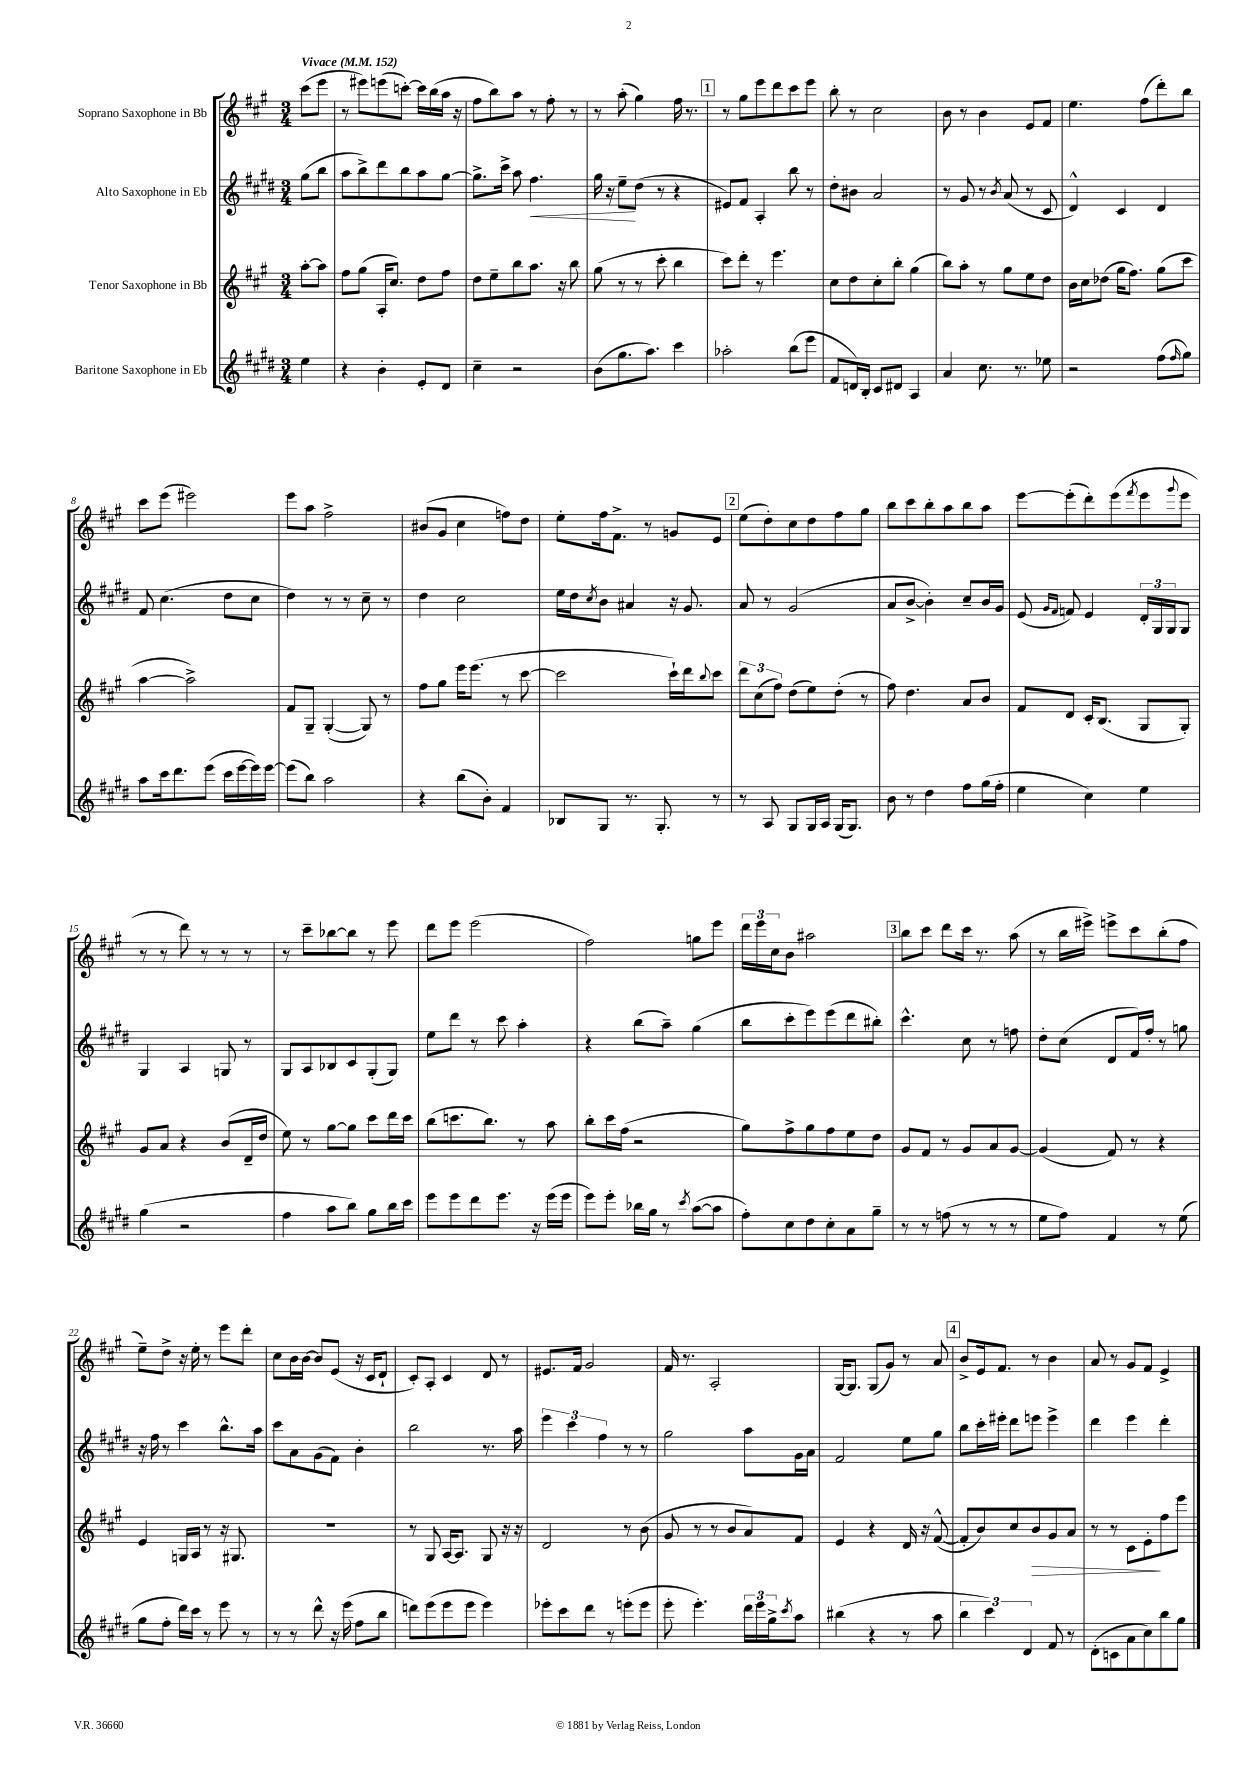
<<
\new StaffGroup <<
\new Staff = "s0" \with { instrumentName = "Soprano Saxophone in Bb" } {
    \clef treble \key a \major \numericTimeSignature \time 3/4 \partial 4 \tempo "Vivace" 4 = 152
    cis'''8( e'''8 |
    r8 eis'''8) e'''8( c'''8~-.) c'''16 b''16( a''16 r16 |
    fis''8 b''8) a''8 r8 fis''8-. r8 |
    r8 a''8-.( gis''4) fis''16 r8. |
    \mark \markup { \box "1" } r8 gis''8 e'''8 d'''8 cis'''8 e'''8 |
    b''8-. r8 cis''2 |
    b'8 r8 b'4 e'8 fis'8 |
    e''4. fis''8( d'''8-.) b''8 |
    cis'''8 e'''8( eis'''2) |
    e'''8 a''8 fis''2-> |
    bis'8( gis'8 cis''4 f''8) d''8 |
    e''8-. fis''16 fis'8.-> r8 g'8 e'8 |
    \mark \markup { \box "2" } e''8( d''8-.) cis''8 d''8 fis''8 gis''8 |
    b''8 cis'''8 b''8-. a''8 b''8 a''8 |
    e'''8~ e'''8-.( d'''8-.) e'''8( \acciaccatura { fis'''8 } e'''8 \appoggiatura { gis'''8 } e'''8 |
    r8 r8 d'''8) r8 r8 r8 |
    r8 cis'''8-- bes''8~ bes''8 r8 e'''8 |
    d'''8 e'''8 e'''2( |
    fis''2) g''8 e'''8 |
    \tuplet 3/2 { d'''16 e'''16 cis''16 } b'8 ais''2 |
    \mark \markup { \box "3" } b''8 cis'''8 d'''8 cis'''16 r8. a''8( |
    r8 b''16 eis'''16->) e'''8-> cis'''8 b''8-.( fis''8 |
    e''8--) d''8-> r16 e''16-. r8 e'''8 d'''8-. |
    cis''8 b'16 b'16~ b'8 e'8( r16 cis'16 d'8-! |
    cis'8-.) a8-. cis'4 d'8 r8 |
    eis'8. fis'16 gis'2 |
    fis'16 r8. a2-. |
    gis16~ gis8. gis8( gis'8) r8 a'8 |
    \mark \markup { \box "4" } b'8-> e'16 fis'8. r8 b'4 |
    a'8 r8 gis'8 fis'8 e'4-> \bar "|." |
}
\new Staff = "s1" \with { instrumentName = "Alto Saxophone in Eb" } {
    \clef treble \key e \major \numericTimeSignature \time 3/4 \partial 4
    gis''8( b''8 |
    a''8 b''8->) dis'''8 b''8 a''8 gis''8~ |
    gis''8.-> cis'''16-> a''8 fis''4.\< |
    gis''16 r16 e''8--\! dis''8( r8 r4 |
    \mark \markup { \box "1" } eis'8) fis'8 a4-. b''8 r8 |
    dis''8-. bis'8 a'2 |
    r8 gis'8 r8 \acciaccatura { b'8 } a'8( r8 cis'8 |
    dis'4-^) cis'4 dis'4 |
    fis'8 cis''4.( dis''8 cis''8 |
    dis''4) r8 r8 cis''8-- r8 |
    dis''4 cis''2 |
    e''16 dis''16 \acciaccatura { cis''8 } b'8 ais'4 r16 gis'8. |
    \mark \markup { \box "2" } a'8 r8 gis'2( |
    a'8 b'8~-> b'4-.) cis''8-- b'16 gis'16 |
    e'8( \grace { gis'16 fis'16 } f'8) e'4 \tuplet 3/2 { dis'16-. gis16 gis16 } gis8 |
    gis4 a4 g8 r8 |
    gis8 a8 bes8 cis'8 gis8-.( gis8) |
    e''8 dis'''8 r8 cis'''8 a''4-. |
    r4 b''8( a''8--) gis''4( |
    b''8 cis'''8-. e'''8) e'''8( dis'''8 bis''8-.) |
    \mark \markup { \box "3" } cis'''4.-^ cis''8 r8 f''8 |
    dis''8-. cis''8( dis'8 fis'16) fis''16-. r8 g''8 |
    r16 fis''16 r8 cis'''4 b''8.-^ a''16 |
    cis'''8 a'8 gis'8( fis'8) b'4-. |
    b''2 r8. a''16 |
    \tuplet 3/2 { e'''4 cis'''4 fis''4 } r8 r8 |
    gis''2 a''8 gis'16 a'16 |
    fis'2 e''8 gis''8 |
    \mark \markup { \box "4" } b''8 cis'''16-. eis'''16-. dis'''8 e'''8 e'''4-> |
    dis'''4 e'''4 dis'''4-. \bar "|." |
}
\new Staff = "s2" \with { instrumentName = "Tenor Saxophone in Bb" } {
    \clef treble \key a \major \numericTimeSignature \time 3/4 \partial 4
    a''8~-. a''8 |
    fis''8 gis''8( a16-. cis''8.) d''8 fis''8 |
    d''8 e''8-- b''8 a''8. r16 b''8 |
    gis''8( r8 r8 cis'''8-. b''4 |
    \mark \markup { \box "1" } cis'''8) d'''8-. r8 e'''4. |
    cis''8 d''8 cis''8-. b''8-. gis''4( |
    b''8) a''8-. r8 gis''8 e''8 d''8 |
    b'16 cis''16 des''8( gis''16 fis''8.) gis''8( cis'''8 |
    a''4~ a''2->) |
    fis'8 gis8-- gis4~-.( gis8) r8 |
    fis''8 gis''8 e'''16 e'''8.( r8 cis'''8~ |
    cis'''2 cis'''16-!) d'''16 \appoggiatura { b''8 } cis'''8 |
    \mark \markup { \box "2" } \tuplet 3/2 { d'''8 cis''8( fis''8) } d''8( e''8) d''8-.( r8 |
    fis''8) d''4. a'8 b'8 |
    fis'8 d'8 cis'16-. b8.( gis8 gis8-.) |
    gis'8 a'8 r4 b'8( d'16-- d''16 |
    e''8) r8 gis''8~ gis''8 cis'''8 d'''16 cis'''16 |
    b''8( c'''8. b''8.) r8 a''8 |
    b''8-. cis'''16 fis''16( r2 |
    gis''8) fis''8-> gis''8 fis''8 e''8 d''8 |
    \mark \markup { \box "3" } gis'8 fis'8 r8 gis'8 a'8 gis'8~ |
    gis'4( fis'8) r8 r4 |
    e'4 g16 a16 r8 r16 gis8. |
    R2. |
    r8 gis8 a16~ a8. gis8 r16 r16 |
    d'2 r8 b'8( |
    gis'8 r8 r8 b'8 a'8) fis'8 |
    e'4 r4 d'16 r16 fis'8~-^( |
    \mark \markup { \box "4" } fis'8-. b'8) cis''8 b'8\> gis'8 a'8 |
    r8 r8 cis'8 e'8-.\! fis''8 e'''8 \bar "|." |
}
\new Staff = "s3" \with { instrumentName = "Baritone Saxophone in Eb" } {
    \clef treble \key e \major \numericTimeSignature \time 3/4 \partial 4
    e''4 |
    r4 b'4-. e'8-. dis'8 |
    cis''4-- r2 |
    b'8( gis''8. a''8.) cis'''4 |
    \mark \markup { \box "1" } aes''2-. b''8( e'''8 |
    fis'8 d'16) b16-. cis'8 dis'8 a4 |
    a'4 cis''8. r8. ees''8 |
    r2 fis''8( \grace { fis''16 } gis''8) |
    a''8 cis'''16 dis'''8. e'''8( cis'''16 e'''16~ e'''16) e'''16~ |
    e'''8( b''8) a''2 |
    r4 b''8( b'8-.) fis'4 |
    bes8 gis8 r8. gis8.-. r8 |
    \mark \markup { \box "2" } r8 a8 gis8 gis16 a16 gis16( gis8.) |
    b'8 r8 dis''4 fis''8 gis''16( fis''16-. |
    e''4 cis''4) e''4 |
    gis''4( r2 |
    fis''4 a''8 b''8) gis''8 b''16 cis'''16 |
    e'''8 e'''8 dis'''8 e'''8. r16 e'''16( e'''16 |
    e'''8) e'''8-. bes''16 gis''16 r8 \acciaccatura { cis'''8 } a''8~( a''8 |
    fis''8-.) cis''8 dis''8 cis''8-. a'8 gis''8-- |
    \mark \markup { \box "3" } r8 r8 f''8( r8 r8 r8 |
    e''8 fis''8) fis'4 r8 e''8( |
    gis''8 fis''8-. dis'''16) cis'''16 r8 e'''8 r8 |
    r8 r8 dis'''8-^ r16 e'''16( fis''8 b''8 |
    d'''8) e'''8( e'''8 e'''8 e'''4) |
    ees'''8-. cis'''8 dis'''8 r8 e'''8-.( e'''8 |
    e'''8-. e'''4.-.) \tuplet 3/2 { dis'''16 e'''16 gis''16-> } \acciaccatura { cis'''8 } a''8 |
    bis''4( r4 r8 a''8 |
    \mark \markup { \box "4" } \tuplet 3/2 { b''4 cis'''4) dis'4 } fis'8 r8 |
    dis'8-.( c'8 a'8 cis''8) b''8 gis''8 \bar "|." |
}
>>
>>
